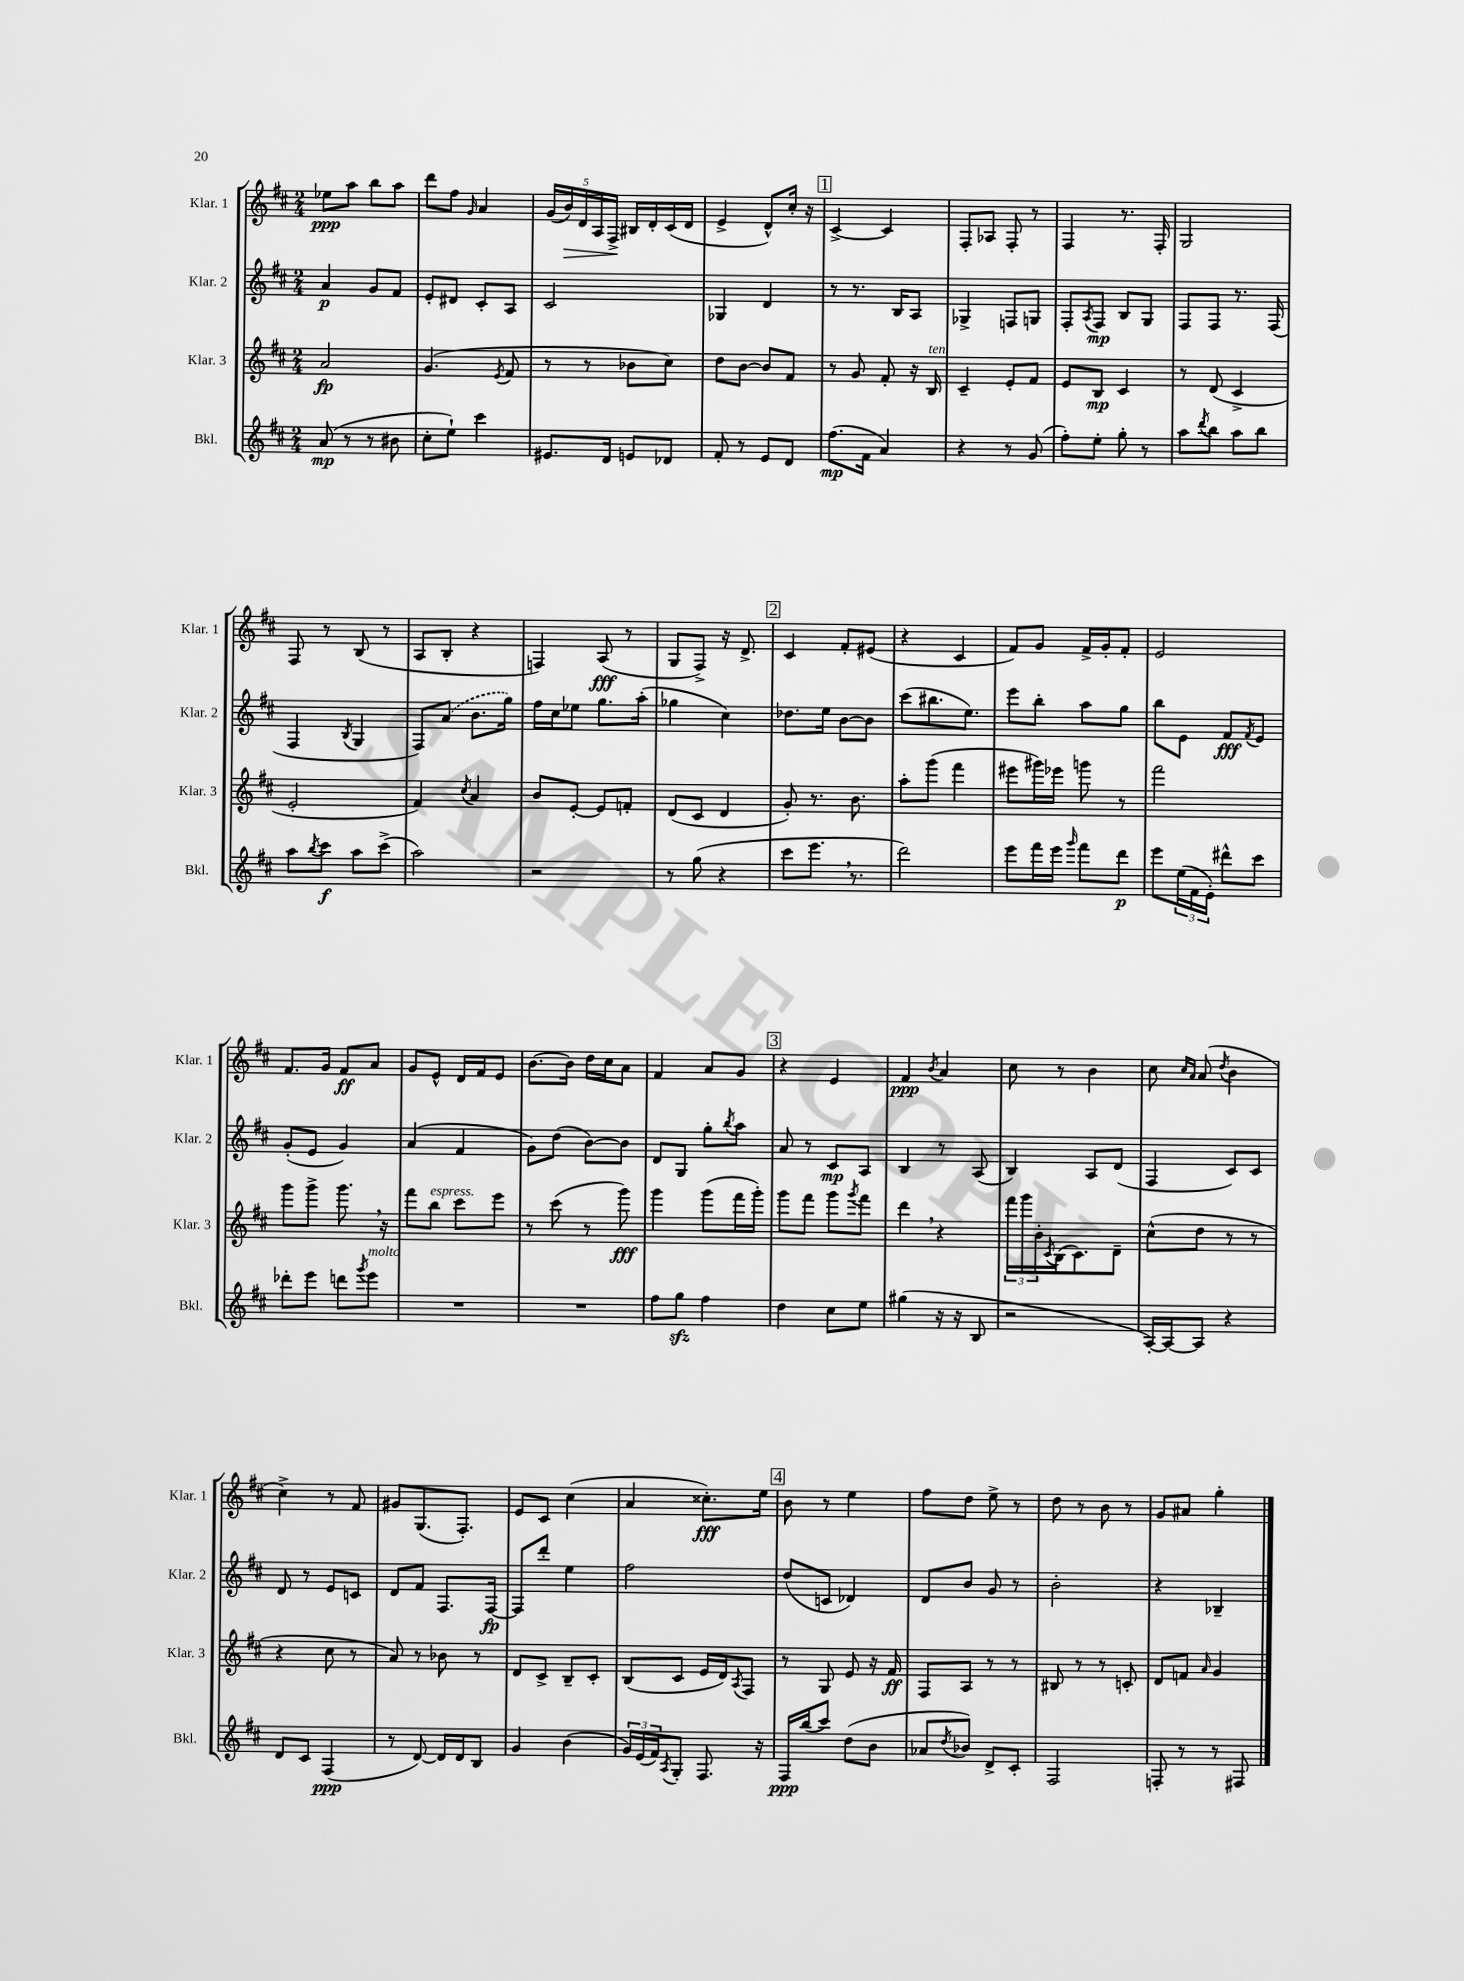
<<
\new StaffGroup <<
\new Staff = "s0" \with { instrumentName = "Klar. 1" shortInstrumentName = "Klar. 1" } {
    \clef treble \key d \major \numericTimeSignature \time 2/4
    ees''8\ppp a''8 b''8 a''8 |
    d'''8 fis''8 \grace { g'16 } a'4 |
    \tuplet 5/4 { g'16( b'16\>) d'16 a16 fis16->\! } bis16 d'16-. cis'16( d'16 |
    e'4-> d'8-^) cis''16-. r16 |
    \mark \markup { \box "1" } cis'4~-> cis'4 |
    fis8-. aes8 fis8-. r8 |
    fis4 r8. fis16-. |
    g2 |
    fis8 r8 b8( r8 |
    a8 b8-. r4 |
    f4) a8\fff( r8 |
    g8 fis8->) r16 d'8.-> |
    \mark \markup { \box "2" } cis'4 fis'8-. eis'8( |
    r4 cis'4 |
    fis'8) g'8 fis'16-> g'16-. fis'8-. |
    e'2 |
    fis'8. g'16 fis'8\ff a'8 |
    g'8 e'8-^ d'16 fis'16 e'8 |
    b'8.~ b'16 d''16 cis''16 a'8 |
    fis'4 a'8 g'8 |
    \mark \markup { \box "3" } r4 e'4 |
    fis'4\ppp \acciaccatura { b'8 } a'4 |
    cis''8 r8 b'4 |
    cis''8 \grace { cis''16 a'16 } a'8( \acciaccatura { d''8 } b'4 |
    cis''4->) r8 fis'8 |
    gis'8 g8.( fis8.-.) |
    e'8 cis'8 cis''4( |
    a'4 cisis''8.-.\fff) e''16 |
    \mark \markup { \box "4" } b'8 r8 e''4 |
    fis''8 d''8 e''8-> r8 |
    d''8 r8 b'8 r8 |
    g'8 ais'8 g''4-. \bar "|." |
}
\new Staff = "s1" \with { instrumentName = "Klar. 2" shortInstrumentName = "Klar. 2" } {
    \clef treble \key d \major \numericTimeSignature \time 2/4
    a'4\p g'8 fis'8 |
    e'8-. dis'8 cis'8-. a8 |
    cis'2 |
    ges4 d'4 |
    \mark \markup { \box "1" } r8 r8. b16 a8 |
    ges4-> f8 g8 |
    fis8-. \acciaccatura { a8 } fis8\mp b8 g8 |
    fis8 fis8 r8. fis16( |
    fis4 \acciaccatura { b8 } g4 |
    fis8) \once \slurDashed a'8( b'8. g''16) |
    fis''16 cis''16 ees''8 g''8. a''16-.( |
    ges''4 cis''4) |
    \mark \markup { \box "2" } des''8. e''16 b'8~ b'8 |
    cis'''8( bis''8. e''8.) |
    e'''8 b''8-. a''8 g''8 |
    b''8 e'8 fis'8\fff \acciaccatura { fis'8 } e'8 |
    g'8-.( e'8 g'4) |
    a'4( fis'4 |
    g'8) d''8( b'8~) b'8 |
    d'8 g8 g''8-. \acciaccatura { b''8 } a''8 |
    \mark \markup { \box "3" } a'8 r8 cis'8\mp a8 |
    b4 r8 a8( |
    b4) a8 d'8( |
    fis4 cis'8) cis'8 |
    d'8 r8 e'8 c'8 |
    d'8 fis'8 fis8. fis16~\fp |
    fis8 d'''8-. e''4 |
    fis''2 |
    \mark \markup { \box "4" } d''8( c'8 des'4) |
    d'8 b'8 g'8 r8 |
    b'2-. |
    r4 bes4-- \bar "|." |
}
\new Staff = "s2" \with { instrumentName = "Klar. 3" shortInstrumentName = "Klar. 3" } {
    \clef treble \key d \major \numericTimeSignature \time 2/4
    a'2\fp |
    g'4.( \acciaccatura { e'8 } fis'8 |
    r8 r8 bes'8 cis''8) |
    d''8 b'8~ b'8 fis'8 |
    \mark \markup { \box "1" } r8 g'8 fis'8-. r16 b16^\markup { \italic "ten." } |
    cis'4-- e'8-. fis'8 |
    e'8 b8\mp cis'4 |
    r8 d'8( cis'4-> |
    e'2-. |
    fis'4) \acciaccatura { cis''8 } a'4 |
    b'8 e'8~-. e'8 f'8-. |
    d'8( cis'8 d'4 |
    \mark \markup { \box "2" } g'8-.) r8. b'8. |
    a''8-. g'''8( fis'''4 |
    eis'''8 gis'''16) ees'''16 g'''8 r8 |
    fis'''2 |
    g'''8 g'''8-> g'''8. \breathe r16 |
    fis'''8 b''8^\markup { \italic "espress." } cis'''8 e'''8 |
    r8 cis'''8( r8 g'''8\fff) |
    g'''4 g'''8( fis'''16 g'''16-.) |
    \mark \markup { \box "3" } g'''8 fis'''8 g'''8 \acciaccatura { g'''8 } fis'''8 |
    d'''4 \breathe r4 |
    \tuplet 3/2 { fis'''16 g'''16 b'16-. } \acciaccatura { cis'8 } b16( cis'8.) d'8-- |
    cis''8-^( d''8 r8 r8 |
    r4 cis''8 r8 |
    a'8) r8 bes'8 r8 |
    d'8 cis'8-> b8-- cis'8-. |
    b8( cis'8 e'16 d'16) \acciaccatura { a8 } fis8 |
    \mark \markup { \box "4" } r8 g8 e'8 r16 fis'16\ff |
    fis8 a8 r8 r8 |
    bis8 r8 r8 c'8-. |
    d'8 f'8 \grace { a'16 } g'4 \bar "|." |
}
\new Staff = "s3" \with { instrumentName = "Bkl." shortInstrumentName = "Bkl." } {
    \clef treble \key d \major \numericTimeSignature \time 2/4
    a'8\mp( r8 r8 bis'8 |
    cis''8-. e''8-!) cis'''4 |
    eis'8. d'16 e'8 des'8 |
    fis'8-. r8 e'8 d'8 |
    \mark \markup { \box "1" } fis''8.\mp( fis'16 a'4) |
    r4 r8 g'8( |
    fis''8-.) e''8-. g''8-. r8 |
    a''8 \acciaccatura { d'''8 } b''8 a''8 b''8 |
    a''8 \acciaccatura { b''8 } cis'''8\f a''8 cis'''8->( |
    a''2) |
    r2 |
    r8 g''8( r4 |
    \mark \markup { \box "2" } cis'''8 e'''8. \breathe r8. |
    d'''2) |
    e'''8 fis'''16 e'''16 \grace { g'''16 } fis'''8 d'''8\p |
    e'''8 \tuplet 3/2 { e''16( fis'16 e'16-.) } dis'''8-^ cis'''8 |
    des'''8-. e'''8 d'''8 \acciaccatura { g'''8 } e'''8^\markup { \italic "molto" } |
    R2 |
    R2 |
    fis''8 g''8\sfz fis''4 |
    \mark \markup { \box "3" } d''4 cis''8 e''8 |
    gis''4( r16 r16 b8 |
    r2 |
    a16~-.) a16~ a8 r4 |
    d'8 cis'8 fis4\ppp( |
    r8 d'8~) d'16 d'16 b8 |
    g'4 b'4( |
    \tuplet 3/2 { g'16) e'16( fis'16) } \acciaccatura { a8 } g8-. fis8. r16 |
    \mark \markup { \box "4" } fis16\ppp b''16( cis'''8) d''8( b'8 |
    aes'8 \acciaccatura { d''8 } bes'8) d'8-> cis'8-. |
    fis2 |
    f8-. r8 r8 fis8 \bar "|." |
}
>>
>>
\layout { \context { \Score \remove "Bar_number_engraver" } }
